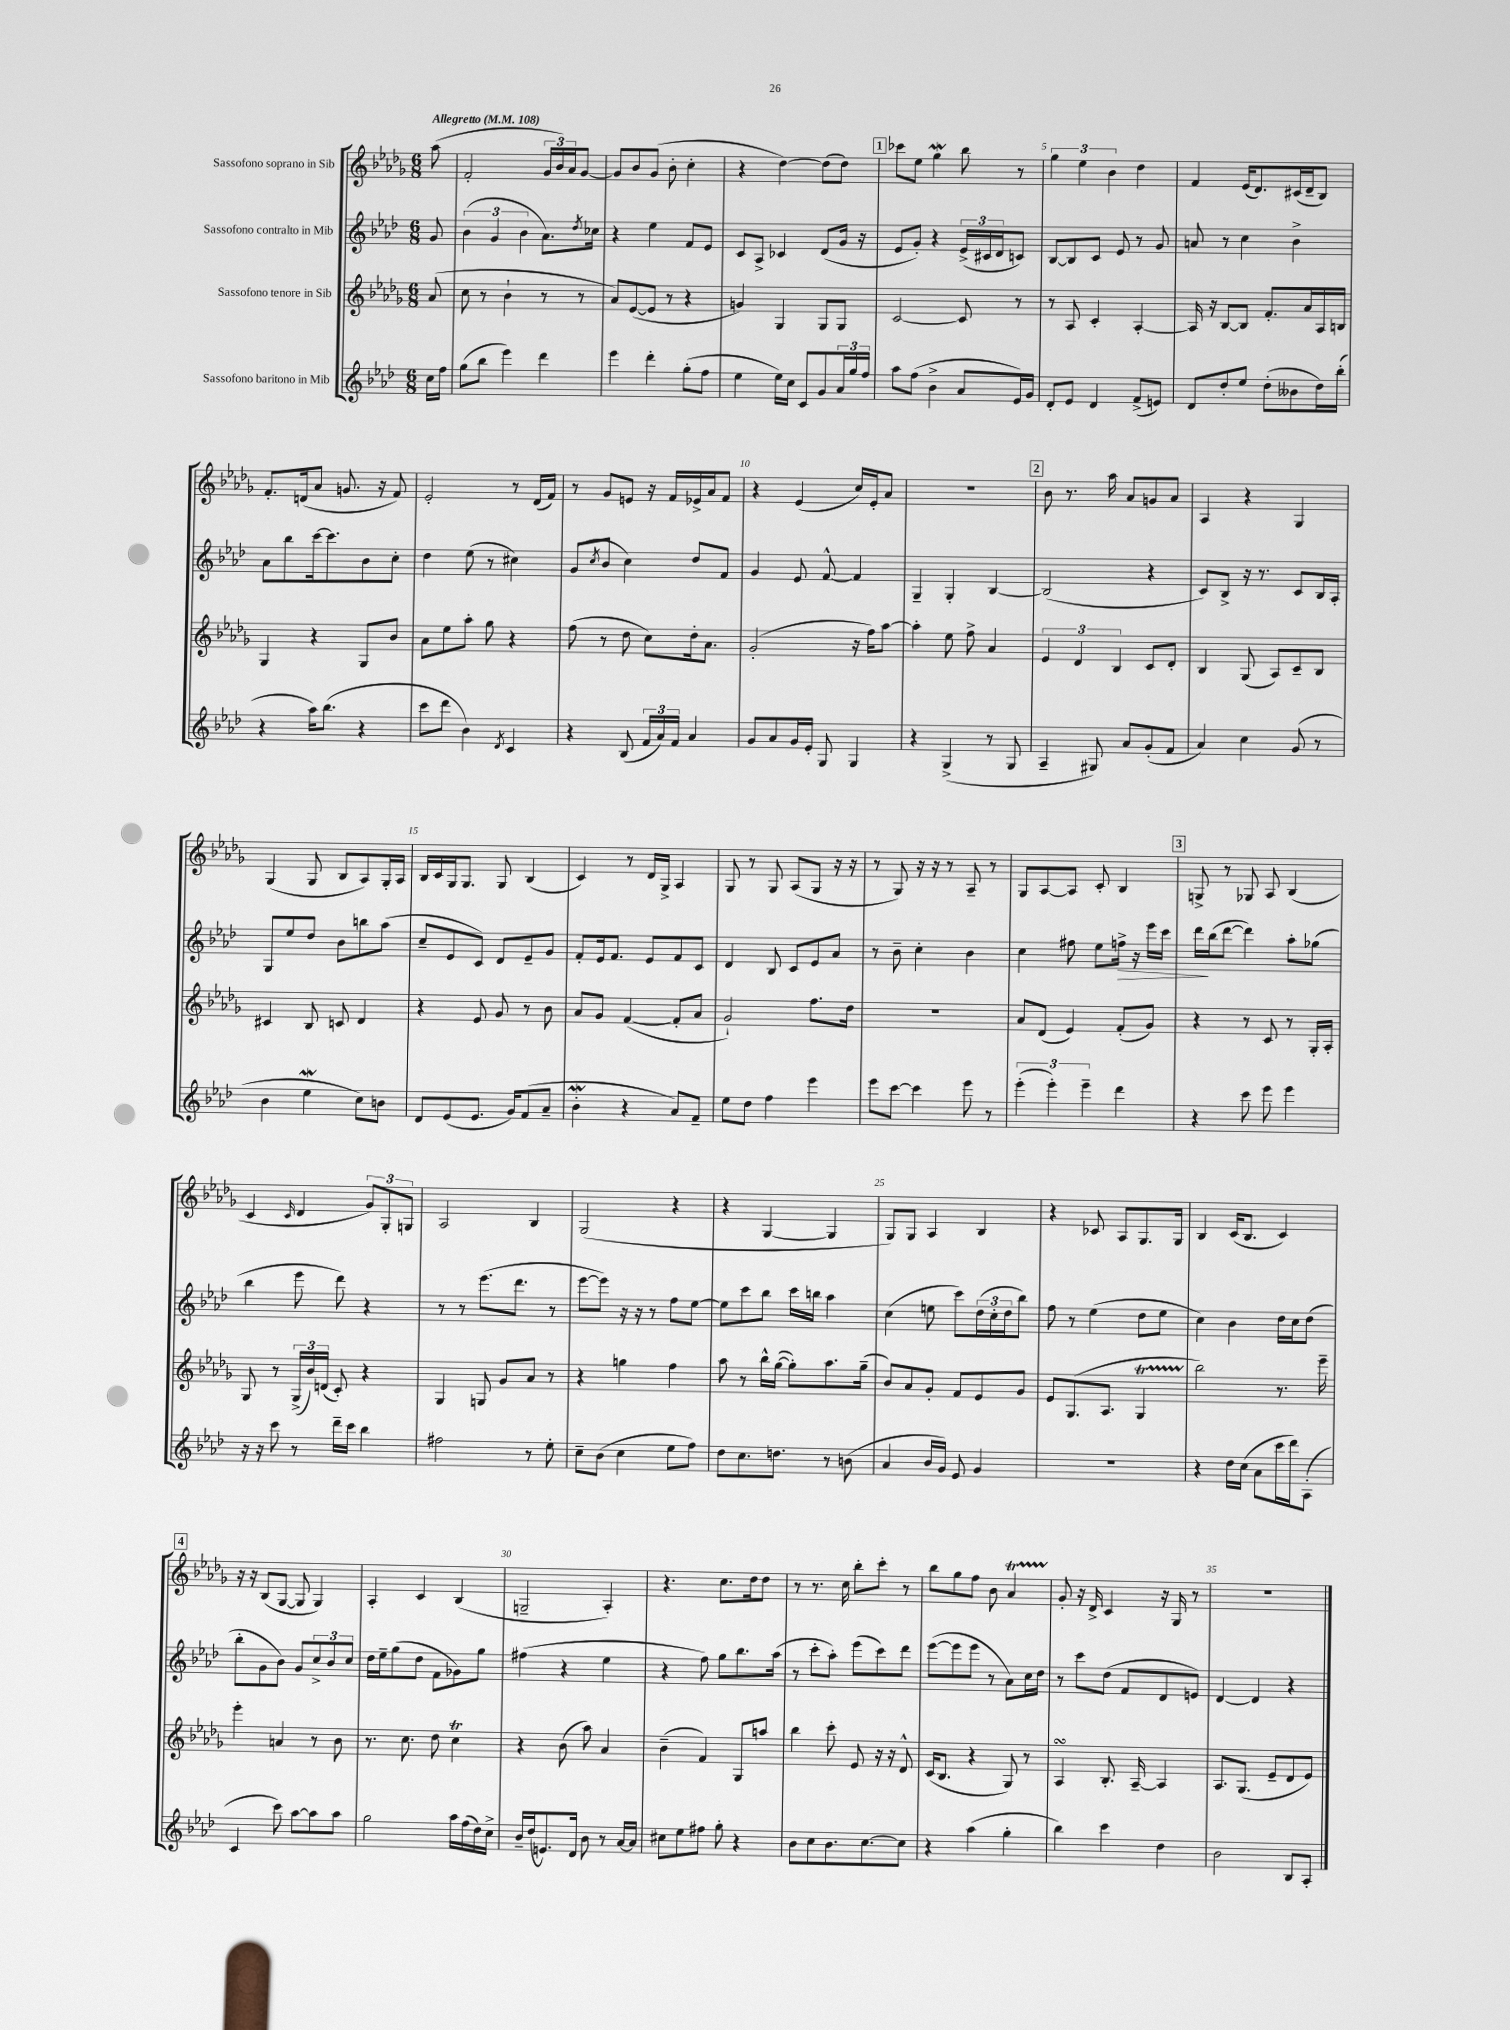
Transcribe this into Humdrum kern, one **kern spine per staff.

**kern	**kern	**kern	**dynam	**kern
*part4	*part3	*part2	*part2	*part1
*staff4	*staff3	*staff2	*staff2	*staff1
*I"Sassofono baritono in Mib	*I"Sassofono tenore in Sib	*I"Sassofono contralto in Mib	*	*I"Sassofono soprano in Sib
*clefG2	*clefG2	*clefG2	*	*clefG2
*k[b-e-a-d-]	*k[b-e-a-d-g-]	*k[b-e-a-d-]	*	*k[b-e-a-d-g-]
*M6/8	*M6/8	*M6/8	*	*M6/8
*MM108	*MM108	*MM108	*	*MM108
=	=	=	=	=
!	!	!	!	!LO:TX:a:B:t=Allegretto
16cc\LL	(8a-/	8g/	.	(8aa-\
16ff\JJ	.	.	.	.
=1	=1	=1	=1	=1
(8gg\L	8cc\	(6b-\	.	2f'/
8bb-\J	8r	.	.	.
.	.	6g/	.	.
4eee-\)	4b-`\	.	.	.
.	.	6b-\	.	.
4ddd-\	8r	8.a-\L)	.	24g-/LL
.	.	.	.	24b-/)
.	.	.	.	24a-/J
.	8r	.	.	[8g-/J
.	.	8qdd-/	.	.
.	.	16cc-X\Jk	.	.
=2	=2	=2	=2	=2
4eee-\	8a-/L)	4r	.	8g-/L]
.	([8e-/	.	.	8b-/
4ddd-'\	8e-/J]	4ee-\	.	(8g-/J
.	8r	.	.	8b-'\
(8gg'\L	4r	8f/L	.	4cc'\
8ff\J	.	8e-/J	.	.
=3	=3	=3	=3	=3
4ee-\	4gn/)	8c/L	.	4r
.	.	8A-^/J	.	.
16ee-\LL)	4G-/	4c-X/	.	[4dd-\)
16cc\JJ	.	.	.	.
8c/L	.	.	.	.
8g/	8G-/L	(8d-/L	.	(8dd-\L]
24a-/L	8G-/J	16g/Jk	.	8dd-\J)
24gg/	.	.	.	.
.	.	16r	.	.
24ff/JJ	.	.	.	.
!!LO:REH:place=s1:t=1
=4	=4	=4	=4	=4
8aa-\L	[2c/	8e-/L	.	8ccc-X\L
(8ff\J	.	8g'/J)	.	8ee-\J
4b-^\	.	4r	.	4gg-w\
8a-/L	8c/]	(24e-^/LL	.	8bb-\
.	.	24c#X/	.	.
.	.	24d-/J	.	.
16e-/L)	8r	8cn/J)	.	8r
16g/JJ	.	.	.	.
=5	=5	=5	=5	=5
8d-'/L	8r	[8B-/L	.	6gg-\
8e-/J	8A-/	8B-/]	.	.
.	.	.	.	6ee-\
4d-/	4c'/	8c/J	.	.
.	.	.	.	6b-\
.	.	8e-/	.	.
(8f^/L	[4A-'/	8r	.	4dd-\
8en/J)	.	8g/	.	.
=6	=6	=6	=6	=6
8d-/L	16A-/]	8an/	.	4f/
.	16r	.	.	.
8dd-'/	[8B-/L	8r	.	.
8ee-/J	8B-/J]	4cc\	.	(16e-/KL
.	.	.	.	8.d-/)
(8dd-'\L	8.f'/L	.	.	.
8b--X\	.	4b-^\	.	(16c#X/L
.	16a-/L	.	.	16d-~/J
16dd-\L)	16A-/	.	.	8B-/J)
(16bb-'\JJ	16Bn/JJ	.	.	.
!!LO:LB:g=z
=7	=7	=7	=7	=7
4r	4G-/	8a-\L	.	8.f'/L
.	.	8bb-\	.	.
.	.	.	.	(16dn/k
16aa-\KL)	4r	[16ccc\k	.	8a-/J
(8.bb-\J	.	8.ccc\]	.	.
.	.	.	.	8.gn/
4r	8G-/L	8b-\	.	.
.	.	.	.	16r
.	8b-/J	8cc'\J	.	8f/)
=8	=8	=8	=8	=8
8ccc\L	8a-\L	4dd-\	.	2e-'/
8ddd-\J	8ee-\	.	.	.
4b-\)	8aa-'\J	(8ee-\	.	.
.	8gg-\	8r	.	.
8qd-/	.	.	.	.
4c/	4r	4cc#X\)	.	8r
.	.	.	.	(16d-/LL
.	.	.	.	16f/JJ)
=9	=9	=9	=9	=9
4r	(8ff\	(8g/L	.	8r
.	.	8qcc/	.	.
.	8r	8b-/J	.	8g-/L
(8B-/	8dd-\	4cc\)	.	8en/J
24f/LL	8cc\L)	.	.	16r
24a-/)	.	.	.	.
.	.	.	.	16f/LL
24f/JJ	.	.	.	.
4a-/	16dd-'\k	8dd-/L	.	16e-X^/
.	8.a-\J	.	.	16a-/J
.	.	8f/J	.	8f/J
=10	=10	=10	=10	=10
8g/L	(2g-'/	4g/	.	4r
8a-/	.	.	.	.
16g/L	.	8e-/	.	(4e-/
16e-'/JJ	.	.	.	.
8G/	.	[8f^^/	.	.
4G/	16r	4f/]	.	16cc/LL)
.	16ff\KL)	.	.	16e-'/J
.	[8aa-\J	.	.	8a-/J
=11	=11	=11	=11	=11
4r	4aa-'\]	4G~/	.	2.r
(4G^/	8ee-\	4G'/	.	.
.	8ff^\	.	.	.
8r	4a-/	[4B-/	.	.
8G/	.	.	.	.
!!LO:REH:place=s1:t=2
=12	=12	=12	=12	=12
4A-~/	6e-/	(2B-/]	.	8b-\
.	.	.	.	8.r
.	6d-/	.	.	.
8G#X/)	.	.	.	.
.	.	.	.	16aa-\
.	6B-/	.	.	.
8a-/L	.	.	.	8a-/L
(8g'/	8c/L	4r	.	8gn/
8f/J	8d-'/J	.	.	8a-/J
=13	=13	=13	=13	=13
4a-/)	4B-/	8c/L)	.	4A-/
.	.	8B-^/J	.	.
4cc\	(8G-/	16r	.	4r
.	.	8.r	.	.
.	8A-/L)	.	.	.
(8g/	8c~/	8c/L	.	4G-/
8r	8B-/J	16B-/L	.	.
.	.	16A-'/JJ	.	.
!!LO:LB:g=z
=14	=14	=14	=14	=14
4b-\	4c#X/	8G/L	.	(4G-/
.	.	8ee-/	.	.
4ee-W\	8B-/	8dd-/J	.	8G-/
.	8cn/	8b-\L	.	8B-/L
8cc\L)	4d-/	8bbn\	.	8A-/)
8bn\J	.	(8aa-\J	.	16G-'/L
.	.	.	.	16A-/JJ
=15	=15	=15	=15	=15
8d-/L	4r	8cc~/L	.	16B-/LL
.	.	.	.	16c/
(8e-/	.	8e-/	.	16G-/J
.	.	.	.	8.G-/J
8.e-/J	8e-/	8c/J)	.	.
.	8g-/	8d-/L	.	8G-/
16g/KL)	.	.	.	.
(8f/	8r	8e-~/	.	(4B-/
8a-~/J	8b-\	8g/J	.	.
=16	=16	=16	=16	=16
4b-W'\	8a-/L	8f'/L	.	4c/)
.	8g-/J	16e-/k	.	.
.	.	8.f/J	.	.
4r	([4f/	.	.	8r
.	.	8e-/L	.	16d-/LL
.	.	.	.	16G-^/JJ
8a-/L)	8f'/L]	8f/	.	4A-/
8f~/J	8a-/J	8c/J	.	.
=17	=17	=17	=17	=17
8ee-\L	2g-`/)	4d-/	.	8G-/
8dd-\J	.	.	.	8r
4ff\	.	8B-/	.	8G-/
.	.	8c/L	.	(8A-/L
4eee-\	8.ff\L	8e-/	.	8G-/J
.	.	8a-/J	.	16r
.	16dd-\Jk	.	.	16r
=18	=18	=18	=18	=18
8eee-\L	2.r	8r	.	8r
[8ccc\J	.	8b-~\	.	8G-/)
4ccc\]	.	4cc'\	.	16r
.	.	.	.	16r
.	.	.	.	8r
8eee-\	.	4b-\	.	8A-~/
8r	.	.	.	8r
=19	=19	=19	=19	=19
(6eee-'\	8a-/L	4cc\	.	8G-/L
.	(8d-/J	.	.	[8A-/
6eee-'\)	.	.	.	.
.	4e-/)	8ff#X\	.	8A-/J]
6eee-~\	.	.	.	.
.	.	8ee-\L	.	8c'/
!	!	!	!LO:HP:b	!
4ddd-\	(8f'/L	16ffn^\Jk	>	4B-/
.	.	16r	.	.
.	8g-/J)	16eee-\LL	.	.
.	.	16ccc\JJ	.	.
!!LO:REH:place=s1:t=3
=20	=20	=20	=20	=20
4r	4r	16ddd-\LL	.	8Gn^/
.	.	(16bb-\J	]	.
.	.	[8ddd-\J	.	8r
8ccc\	8r	4ddd-\])	.	8G-X/
8eee-\	8c/	.	.	8A-/
4eee-\	8r	8aa-'\L	.	(4B-/
.	16G-'/LL	(8gg-X\J	.	.
.	16A-'/JJ	.	.	.
!!LO:LB:g=z
=21	=21	=21	=21	=21
16r	8G-/	4bb-\	.	4c/
16r	.	.	.	.
8ccc\	8r	.	.	.
.	.	.	.	16qqc/
8r	(24G-^/LL	8eee-\	.	4d-/
.	24b-/)	.	.	.
.	(24dn/JJ	.	.	.
16ddd-~\LL	8c'/)	8ddd-\)	.	.
16ccc\JJ	.	.	.	.
4bb-\	4r	4r	.	12g-/L)
.	.	.	.	12G-'/
.	.	.	.	12Gn/J
=22	=22	=22	=22	=22
2ff#X\	4G-/	8r	.	2A-/
.	.	8r	.	.
.	8Gn/	(8.eee-\L	.	.
.	8g-/L	.	.	.
.	.	8.ddd-\J	.	.
8r	8a-/J	.	.	4B-/
8ee-'\	8r	8r	.	.
=23	=23	=23	=23	=23
8cc~\L	4r	[8eee-\L	.	(2G-/
(8b-\J	.	8eee-\J])	.	.
4cc\	4ggn\	16r	.	.
.	.	16r	.	.
.	.	8r	.	.
8ee-\L	4ff\	8ff\L	.	4r
8ff\J)	.	[8ee-\J	.	.
=24	=24	=24	=24	=24
8dd-\L	8aa-\	8ee-\L]	.	4r
8.cc\	8r	8ccc\	.	.
.	16bb-^^\LL	8bb-\J	.	[4G-/
8.ddn\J	([16gg-\JJ	.	.	.
.	8gg-'\L])	16ccc\LL	.	.
.	.	16bbn\JJ	.	.
8r	8.aa-\	4aa-\	.	4G-/]
(8bn\	.	.	.	.
.	(16gg-~\Jk	.	.	.
=25	=25	=25	=25	=25
4a-/	8b-/L)	(4cc\	.	8G-/L)
.	8a-/	.	.	8G-/J
16b-/LL	8g-'/J	8een\	.	4A-/
16g/JJ)	.	.	.	.
8e-/	8f/L	8ccc\L)	.	.
4g/	8e-/	(24dd-\L	.	4B-/
.	.	24cc'\	.	.
.	.	24dd-\J	.	.
.	8g-/J	8bb-\J)	.	.
=26	=26	=26	=26	=26
2.r	8e-/L	8ff\	.	4r
.	(8.G-/	8r	.	.
.	.	(4ee-\	.	8c-X/
.	8.A-/J	.	.	.
.	.	.	.	8A-/L
.	4G-T/	8dd-\L	.	8.G-/
.	.	8ee-\J	.	.
.	.	.	.	16G-/Jk
=27	=27	=27	=27	=27
4r	2bb-\)	4cc\)	.	4B-/
16dd-\LL	.	4b-\	.	(16c/KL
(16cc\JJ	.	.	.	8.B-/J
8a-\L	.	.	.	.
16ccc\L	8.r	16dd-\LL	.	4c/)
16ddd-\J)	.	16cc\J	.	.
(8A-'\J	.	(8dd-\J	.	.
.	16eee-~\	.	.	.
!!LO:LB:g=z
!!LO:REH:place=s1:t=4
=28	=28	=28	=28	=28
4c/	4eee-'\	8bb-'\L	.	16r
.	.	.	.	16r
.	.	8g\	.	(8B-/L
8ccc\)	4an/	8b-\J)	.	[8G-/J
[8aa-\L	.	8g/L	.	8G-/]
8aa-\]	8r	12cc^/	.	4G-/)
.	.	12b-/	.	.
8aa-\J	8b-\	.	.	.
.	.	12cc/J	.	.
=29	=29	=29	=29	=29
2gg\	8.r	16dd-\LL	.	4A-'/
.	.	16ee-~\J	.	.
.	.	(8gg\	.	.
.	8.cc\	.	.	.
.	.	8dd-\J	.	4c/
.	8dd-\	8f\L	.	.
16aa-\LL	4cct\	8g-X\)	.	(4B-/
(16ff\	.	.	.	.
16dd-\)	.	8gg\J	.	.
16cc^\JJ	.	.	.	.
=30	=30	=30	=30	=30
16b-~/LL	4r	(4ff#X\	.	2Gn~/
(16dd-/J	.	.	.	.
8.en/)	.	.	.	.
.	(8b-\	4r	.	.
16d-/Jk	.	.	.	.
8b-\	8aa-\)	.	.	.
8r	4a-/	4ee-\	.	4A-'/)
[16a-/LL	.	.	.	.
16a-/JJ]	.	.	.	.
=31	=31	=31	=31	=31
8cc#X\L	(4b-~\	4r	.	4.r
8ee-\	.	.	.	.
8ff#X\J	4f/)	8ff\)	.	.
8gg'\	.	8gg\L	.	8.cc\L
4r	8G-/L	8.bb-\	.	.
.	.	.	.	16dd-\k
.	8aan/J	.	.	8dd-\J
.	.	(16aa-\Jk	.	.
=32	=32	=32	=32	=32
8b-\L	4bb-\	8r	.	8r
8cc\	.	8ccc'\L	.	8.r
8.b-\	8ccc'\	8aa-'\J)	.	.
.	.	.	.	16cc\
.	8e-/	(8eee-\L	.	8bb-'\L
[8.cc\	.	.	.	.
.	16r	8ccc\)	.	8ccc'\J
.	16r	.	.	.
8cc\J]	8d-^^/	8ddd-\J	.	8r
=33	=33	=33	=33	=33
4r	(16c/KL	([8eee-\L	.	8bb-\L
.	8.B-/J	.	.	.
.	.	8eee-\]	.	8gg-\
(4aa-\	4r	8eee-\J	.	8ff\J
.	.	8r	.	8b-\
4gg'\	8G-/)	8a-\L)	.	4a-T/
.	8r	16cc\L	.	.
.	.	16dd-\JJ	.	.
=34	=34	=34	=34	=34
4bb-\)	4A-sSSS/	8r	.	8g-'/
.	.	8ccc\L	.	16r
.	.	.	.	16d-^/
4ccc\	8.B-'/	(8dd-\J	.	4c/
.	.	8f/L	.	.
.	[16A-~/	.	.	.
4dd-\	4A-/]	8d-/	.	16r
.	.	.	.	16G-/
.	.	8en/J)	.	8r
=35	=35	=35	=35	=35
2b-\	8.A-/L	[4d-/	.	2.r
.	(8.G-/J	.	.	.
.	.	4d-/]	.	.
.	8e-~/L	.	.	.
8B-/L	8d-/	4r	.	.
8A-'/J	8e-/J)	.	.	.
==	==	==	==	==
*-	*-	*-	*-	*-
